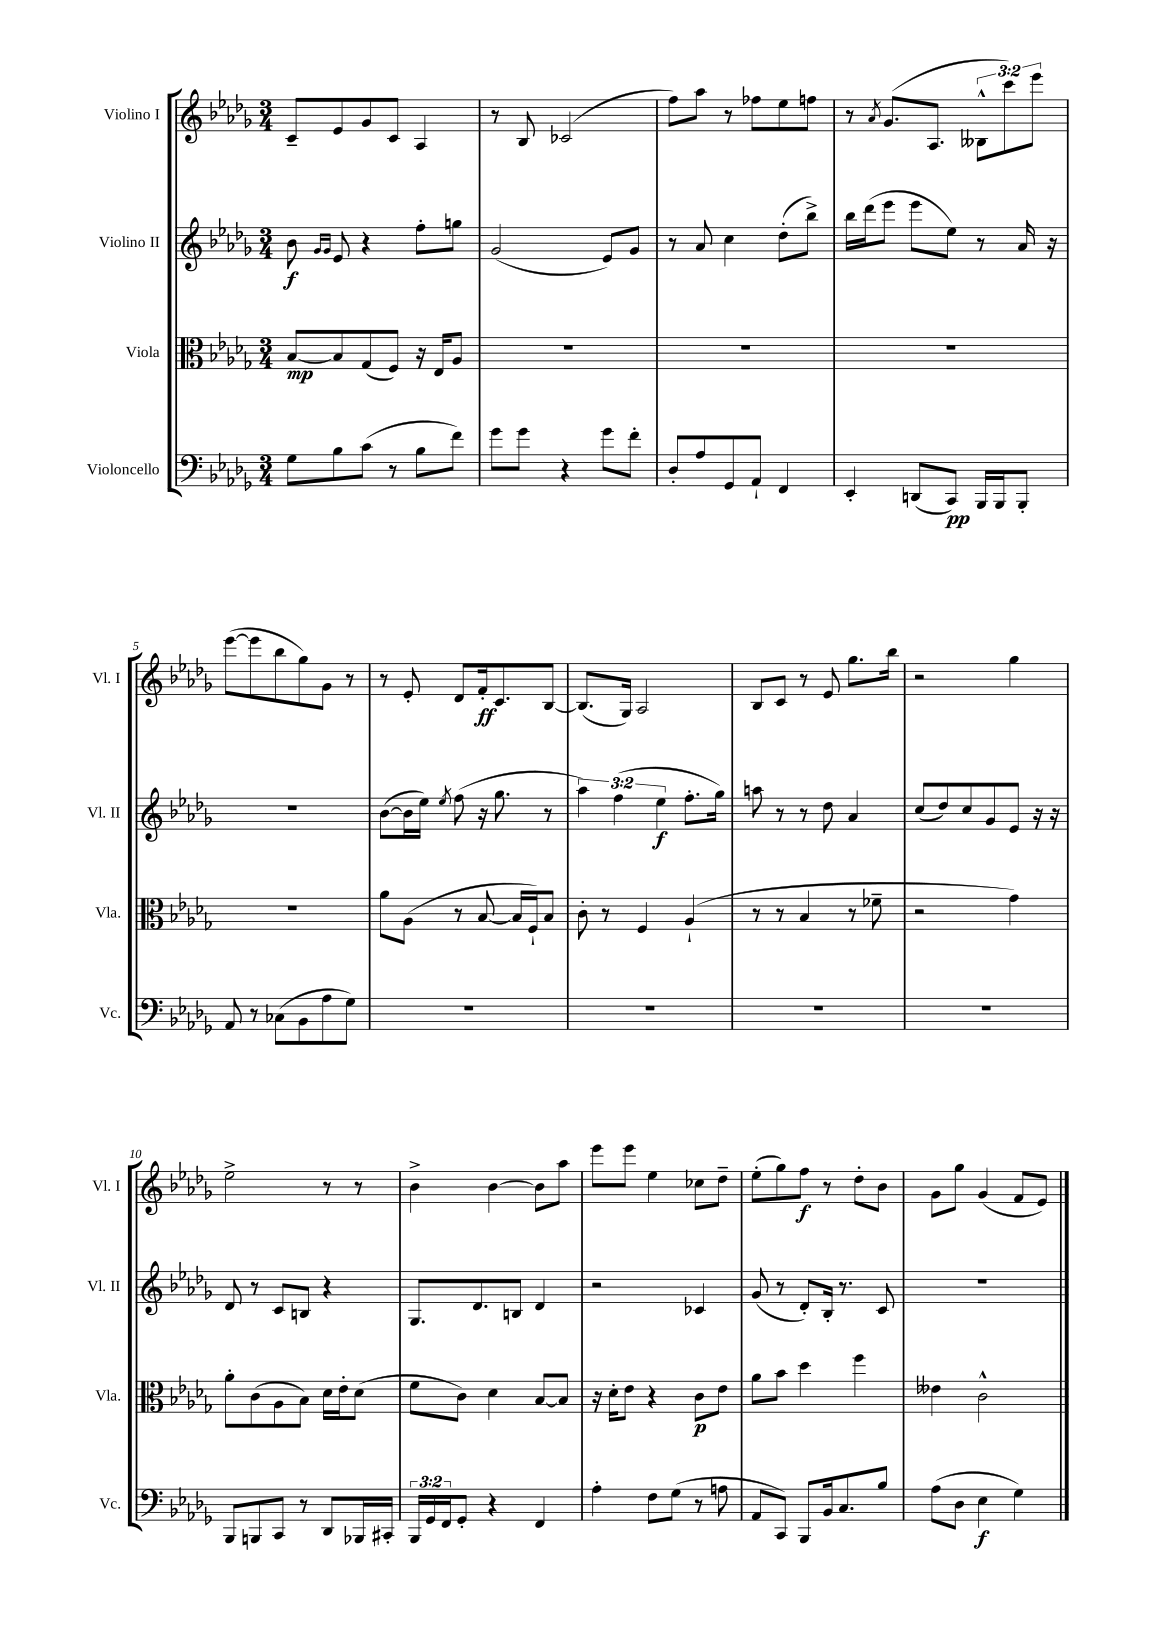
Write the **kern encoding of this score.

**kern	**kern	**kern	**kern
*staff4	*staff3	*staff2	*staff1
*clefF4	*clefC3	*clefG2	*clefG2
*k[b-e-a-d-g-]	*k[b-e-a-d-g-]	*k[b-e-a-d-g-]	*k[b-e-a-d-g-]
*M3/4	*M3/4	*M3/4	*M3/4
8G-	[8B-	8b-	8c~
.	.	16qqg-	.
.	.	16qqg-	.
8B-	8B-]	8e-	8e-
(8c	(8G-	4r	8g-
8r	8F)	.	8c
8B-	16r	8ff'	4A-
.	16E-	.	.
8f)	8A-	8gg	.
=	=	=	=
8g-	2.r	(2g-	8r
8g-	.	.	8B-
4r	.	.	(2c-
8g-	.	8e-)	.
8f'	.	8g-	.
=	=	=	=
8D-'	2.r	8r	8ff)
8A-	.	8a-	8aa-
8GG-	.	4cc	8r
8AA-`	.	.	8ff-
4FF	.	(8dd-'	8ee-
.	.	8bb-^)	8ff
=	=	=	=
4EE-'	2.r	16bb-	8r
.	.	(16ddd-	.
.	.	.	8qa-
.	.	8eee-	(8.g-
(8DD	.	8eee-	.
.	.	.	8.A-
8CC)	.	8ee-)	.
16BBB-	.	8r	12B--^^
16BBB-	.	.	.
.	.	.	12ccc)
8BBB-'	.	16a-	.
.	.	.	12eee-
.	.	16r	.
=	=	=	=
8AA-	2.r	2.r	([8eee-
8r	.	.	8eee-]
(8C-	.	.	8bb-
8BB-	.	.	8gg-)
8A-	.	.	8g-
8G-)	.	.	8r
=	=	=	=
2.r	8a-	([8b-	8r
.	(8A-	16b-]	8e-'
.	.	16ee-)	.
.	.	8qee-	.
.	8r	(8ff	8d-
.	[8B-	16r	16f'
.	.	8.gg-	8.c
.	16B-]	.	.
.	16F`)	.	.
.	8B-	8r	[8B-
=	=	=	=
2.r	8c'	6aa-)	(8.B-]
.	8r	.	.
.	.	(6ff	.
.	.	.	16G-)
.	4F	.	2A-
.	.	6ee-	.
.	(4A-`	8.ff'	.
.	.	16gg-)	.
=	=	=	=
2.r	8r	8aa	8B-
.	8r	8r	8c
.	4B-	8r	8r
.	.	8dd-	8e-
.	8r	4a-	8.gg-
.	8f-~	.	.
.	.	.	16bb-
=	=	=	=
2.r	2r	(8cc	2r
.	.	8dd-)	.
.	.	8cc	.
.	.	8g-	.
.	4g-)	8e-	4gg-
.	.	16r	.
.	.	16r	.
=	=	=	=
8BBB-	8a-'	8d-	2ee-^
8BBB	(8c	8r	.
8CC	8A-	8c	.
8r	8B-)	8B	.
8DD-	16d-	4r	8r
.	16e-'	.	.
16BBB-	(8d-	.	8r
16CC#'	.	.	.
=	=	=	=
24BBB-	8f	8.G-	4b-^
24GG-	.	.	.
24FF	.	.	.
8GG-'	8c)	.	.
.	.	8.d-	.
4r	4d-	.	[4b-
.	.	8B	.
4FF	[8B-	4d-	8b-]
.	8B-]	.	8aa-
=	=	=	=
4A-'	16r	2r	8eee-
.	16d-'	.	.
.	8e-	.	8eee-
8F	4r	.	4ee-
(8G-	.	.	.
8r	8c	4c-	8cc-
8A	8e-	.	8dd-~
=	=	=	=
8AA-	8a-	(8g-	(8ee-'
8CC)	8b-	8r	8gg-)
8BBB-	4dd-	8d-')	8ff
16BB-	.	16B-'	8r
8.C	.	8.r	.
.	4ff	.	8dd-'
8B-	.	8c	8b-
=	=	=	=
(8A-	4e--	2.r	8g-
8D-	.	.	8gg-
4E-	2c^^	.	(4g-
4G-)	.	.	8f
.	.	.	8e-)
==	==	==	==
*-	*-	*-	*-
